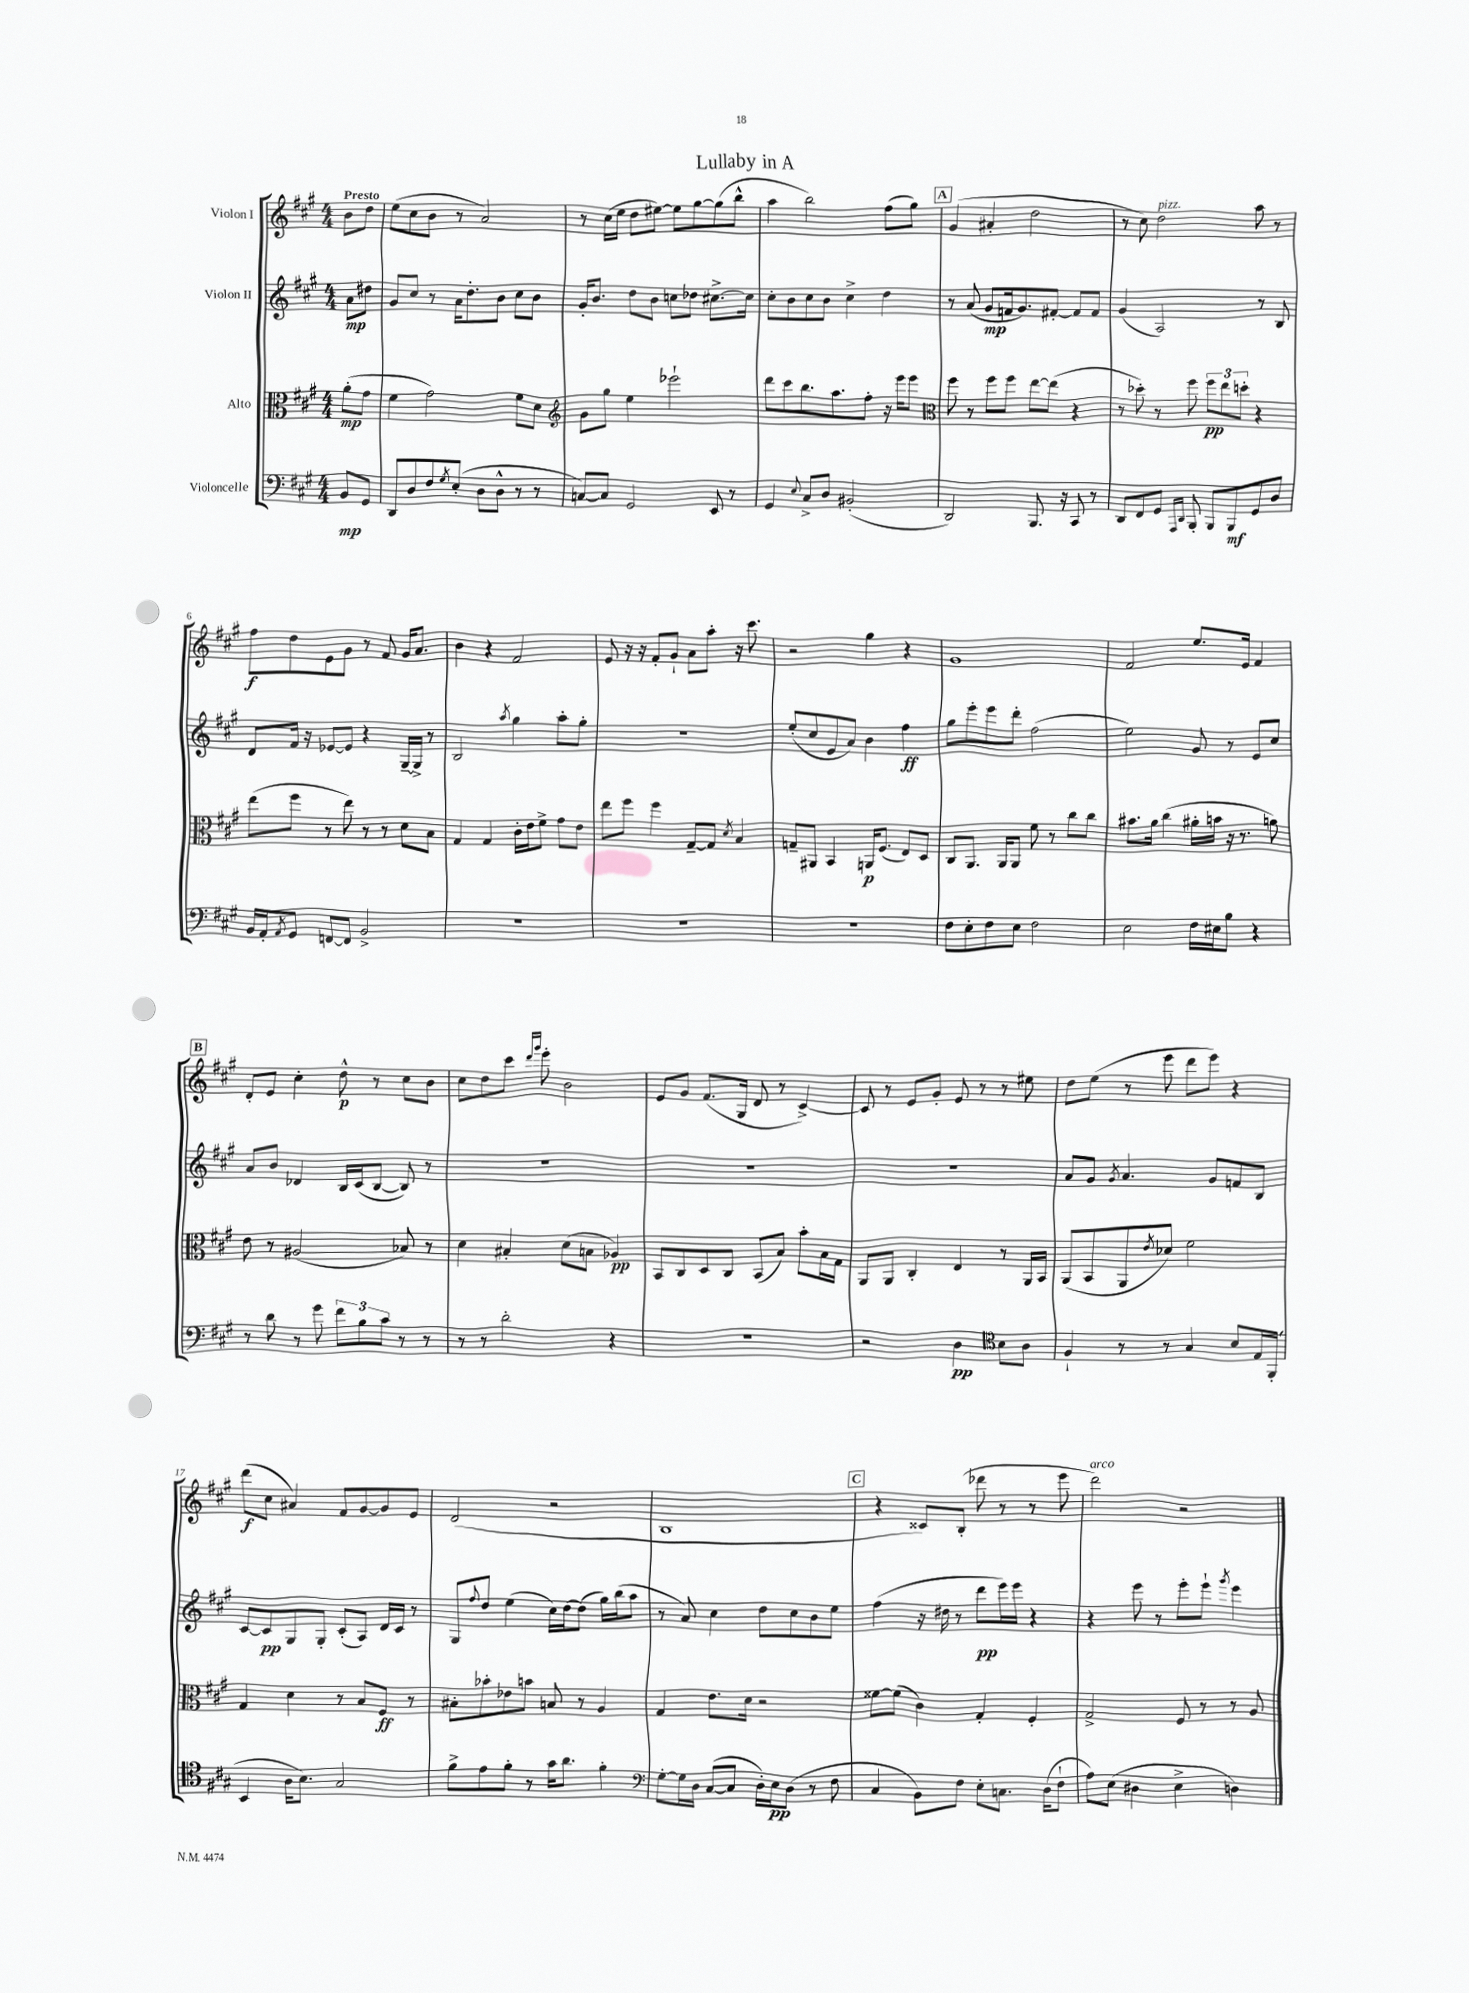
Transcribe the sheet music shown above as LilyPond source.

\header { title = "Lullaby in A" }
<<
\new StaffGroup <<
\new Staff = "s0" \with { instrumentName = "Violon I" } {
    \clef treble \key a \major \numericTimeSignature \time 4/4 \partial 4 \tempo "Presto"
    b'8 d''8 |
    e''8( cis''8 b'8 r8 a'2) |
    r8 cis''16( e''16 d''8 eis''8~) eis''8 gis''8~ gis''8( b''8-^ |
    a''4 b''2) fis''8( gis''8) |
    \mark \markup { \box "A" } gis'4( ais'4-. d''2 |
    r8 cis''8) d''2^\markup { \italic "pizz." } a''8 r8 |
    fis''8\f d''8 e'8 gis'8 r8 fis'8 gis'16 a'8. |
    b'4 r4 fis'2 |
    e'8 r16 r16 fis'8-. gis'8-! a'8 a''8-. r16 cis'''8. |
    r2 gis''4 r4 |
    gis'1 |
    fis'2 e''8. e'16 fis'4 |
    \mark \markup { \box "B" } d'8-. e'8 cis''4-. d''8-^\p r8 cis''8 b'8 |
    cis''8 d''8 cis'''8 \grace { d'''16 gis'''16 } e'''8-. b'2 |
    e'8 gis'8 fis'8.( gis16 d'8 r8 cis'4~->) |
    cis'8 r8 e'8 gis'8-. e'8 r8 r8 eis''8 |
    d''8 e''8( r8 e'''8 d'''8 e'''8) r4 |
    d'''8\f( cis''8 ais'4) fis'8 gis'8~ gis'8 e'8 |
    d'2( r2 |
    b1 |
    \mark \markup { \box "C" } r4 cisis'8) b8-.( des'''8 r8 r8 e'''8 |
    d'''2^\markup { \italic "arco" }) r2 \bar "|." |
}
\new Staff = "s1" \with { instrumentName = "Violon II" } {
    \clef treble \key a \major \numericTimeSignature \time 4/4 \partial 4
    a'8\mp dis''8 |
    gis'8 cis''8 r8 a'16 d''8.-. b'8 cis''8 b'8 |
    gis'16-. b'8. d''8 b'8 c''8 des''8 cis''8.~-> cis''16 |
    cis''8-. b'8 cis''8 b'8 cis''4-> d''4 |
    \mark \markup { \box "A" } r8 a'8( gis'8\mp f'16 gis'8.) fis'8~-. fis'8 fis'8 |
    gis'4( a2) r8 b8 |
    d'8 fis'16 r16 ees'8~ ees'8 r4 gis16~-- gis16-> r8 |
    b2 \acciaccatura { a''8 } gis''4 a''8-. gis''8-. |
    R1 |
    e''8-.( cis''8 e'8 a'8) b'4 fis''4\ff |
    gis''8 e'''8-. e'''8 d'''8-. fis''2( |
    e''2) gis'8 r8 e'8 cis''8 |
    \mark \markup { \box "B" } a'8 b'8 des'4 b16 cis'16( b8~ b8) r8 |
    R1 |
    R1 |
    R1 |
    a'8 gis'8 \acciaccatura { gis'8 } a'4. gis'8 f'8 b8 |
    cis'8~ cis'8\pp gis8 gis8-. cis'8-.( a8) d'16 cis'16 r8 |
    gis8 \appoggiatura { fis''8 } d''8 e''4( cis''16) d''16~ d''8( gis''16) b''16( a''8 |
    r8 a'8) cis''4 d''8 cis''8 b'8 e''8 |
    \mark \markup { \box "C" } fis''4( r16 dis''16 r8 d'''8\pp e'''16) e'''16 r4 |
    r4 e'''8 r8 e'''8-. e'''8-! \acciaccatura { gis'''8 } e'''4 \bar "|." |
}
\new Staff = "s2" \with { instrumentName = "Alto" } {
    \clef alto \key a \major \numericTimeSignature \time 4/4 \partial 4
    a'8-.\mp( gis'8 |
    fis'4 gis'2) fis'8 d'8 |
    \clef treble gis'8 gis''8 e''4 ees'''2-! |
    d'''8 cis'''8 b''8. a''8. fis''8-. r16 e'''16 e'''8 |
    \mark \markup { \box "A" } \clef alto fis''8 r8 fis''8 fis''8 e''8~ e''8( r4 |
    r8 des''8-.) r8 fis''8 \tuplet 3/2 { fis''8\pp e''8 d''8-. } r4 |
    e''8( fis''8 r8 e''8) r8 r8 d'8 b8 |
    gis4 gis4 cis'16-. e'16 fis'8-> gis'8 e'8 |
    e''8 fis''8 fis''4 gis8~-- gis8 \acciaccatura { d'8 } b4 |
    g8-- ais,8 b,4 a,16\p fis8.( e8) d8 |
    cis8 a,8. a,16 a,8 fis'8 r8 cis''8 cis''8 |
    bis'8. a'16 cis''4( ais'16-. b'16 r16 r8. a'8) |
    \mark \markup { \box "B" } e'8 r8 ais2( bes8) r8 |
    d'4 bis4-. d'8( b8 aes4\pp) |
    b,8 cis8 d8 cis8 b,8( b8) b'8-. b16 gis16 |
    a,8 a,8 cis4-. e4 r8 a,16 b,16 |
    a,8( b,8 a,8 \acciaccatura { e'8 } des'8) fis'2 |
    gis4 d'4 r8 b8 fis8\ff r8 |
    bis8-. bes'8-. ees'8 b'8 b8 r8 a4 |
    gis4 e'8. d'16 r2 |
    \mark \markup { \box "C" } fisis'8~ fisis'8( cis'4) gis4-. fis4-. |
    gis2-> fis8 r8 r8 a8 \bar "|." |
}
\new Staff = "s3" \with { instrumentName = "Violoncelle" } {
    \clef bass \key a \major \numericTimeSignature \time 4/4 \partial 4
    b,8\mp gis,8 |
    d,8 d8 fis8 \acciaccatura { gis8 } e8-.( d8 d8-^ r8 r8 |
    c8~) c8 gis,2 e,8 r8 |
    gis,4 \appoggiatura { e8 } cis8-> d8 bis,2-.( |
    \mark \markup { \box "A" } d,2) b,,8. r16 cis,8 r8 |
    d,8 fis,8 gis,8 \grace { a,,16 d,16 } b,,8-. b,,8 b,,8\mf gis,8 d8 |
    b,16 a,16-. \acciaccatura { a,8 } gis,8 f,8~ f,8 b,2-> |
    R1 |
    R1 |
    R1 |
    fis8 e8-. fis8 e8 fis2 |
    e2 fis16 eis16 b8 r4 |
    \mark \markup { \box "B" } r8 d'8 r8 gis'8 \tuplet 3/2 { fis'8 b8 cis'8 } r8 r8 |
    r8 r8 d'2-. r4 |
    R1 |
    r2 d4\pp \clef tenor b8 a8 |
    fis4-! r8 r8 gis4 b8 e16 fis,16-.( |
    b,4 a16 b8.) gis2 |
    fis'8-> e'8 fis'8-. r8 gis'16 a'8. fis'4-. |
    \clef bass gis8~-. gis16 d16 cis8~( cis8 d16-.) e16\pp d8( r8 fis8 |
    \mark \markup { \box "C" } cis4 b,8) fis8 e8-. c8. d16( fis8-! |
    a8) e8( dis4 e4-> d4) \bar "|." |
}
>>
>>
